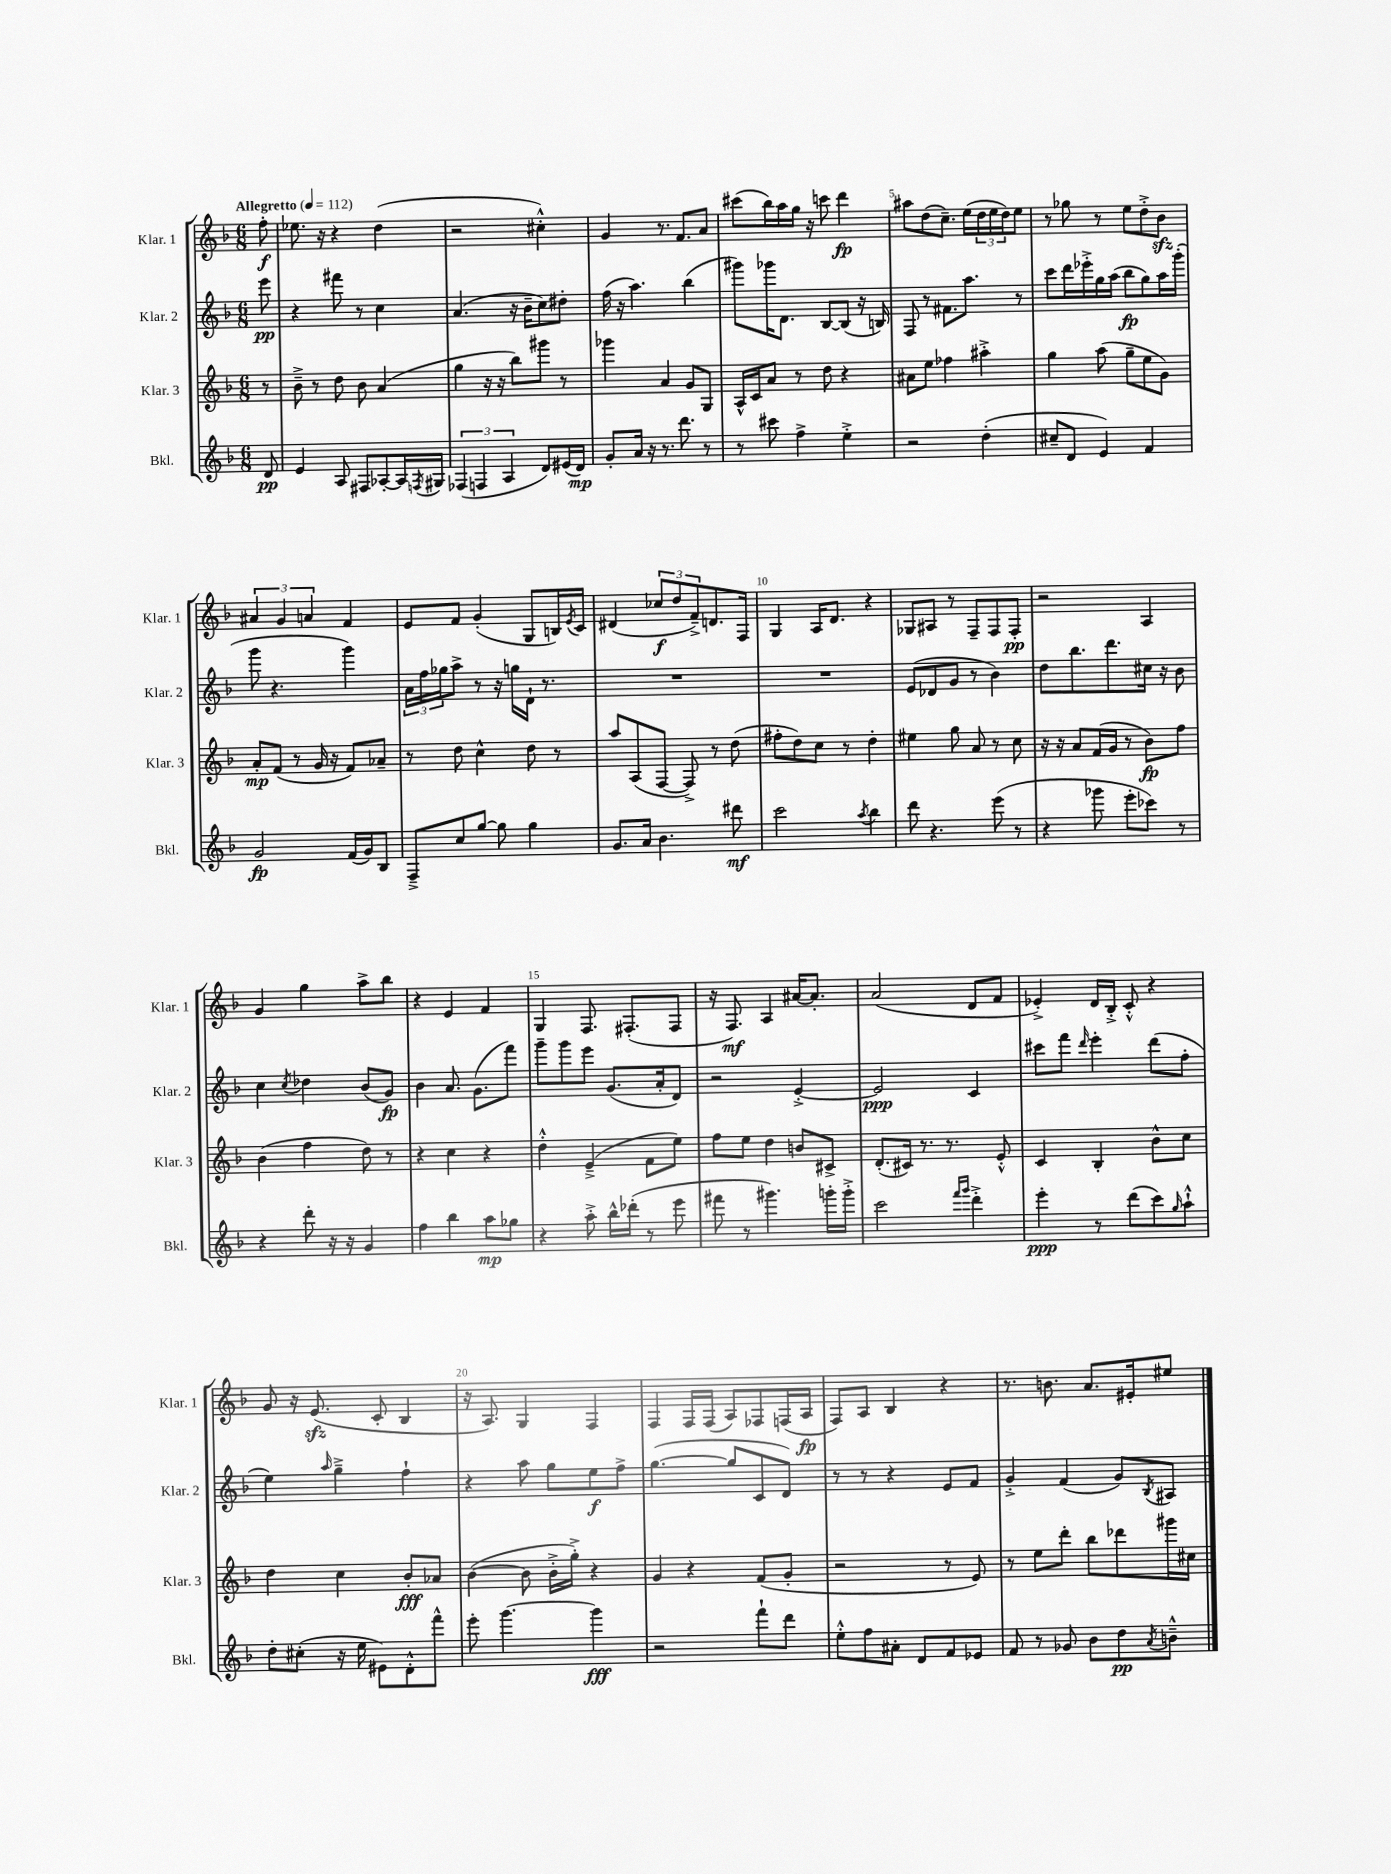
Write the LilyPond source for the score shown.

<<
\new StaffGroup <<
\new Staff = "s0" \with { instrumentName = "Klar. 1" shortInstrumentName = "Klar. 1" } {
    \clef treble \key f \major \numericTimeSignature \time 6/8 \partial 8 \tempo "Allegretto" 4 = 112
    f''8-.\f |
    ees''8. r16 r4 d''4( |
    r2 cis''4-.-^) |
    g'4 r8. f'8. a'8 |
    cis'''8( bes''16) a''16 g''16 r16 c'''8 d'''4\fp |
    ais''8 d''8( c''8.--) e''16( \tuplet 3/2 { d''16 e''16 d''16) } e''8 |
    r8 ges''8 r8 e''8 d''8-.-> bes'8\sfz |
    \tuplet 3/2 { ais'4 g'4 a'4 } f'4 |
    e'8 f'8 g'4-.( g8 b16) \acciaccatura { e'8 } c'16 |
    dis'4( \tuplet 3/2 { ces''8\f d''8 f'8--->) } d'8. f16 |
    g4 a16 d'8. r4 |
    ges8 ais8 r8 f8-- f8 f8-.\pp |
    r2 a4 |
    g'4 g''4 a''8-> bes''8 |
    r4 e'4 f'4 |
    g4 f8. fis8.-.( fis8 |
    r16 f8.\mf) a4 ais'16~ ais'8.-. |
    a'2( d'8 f'8 |
    ees'4-.->) d'16 bes16-.-> c'8-.-^ r4 |
    g'8 r16 e'8.\sfz( c'8-. bes4 |
    r16 a8.) g4 f4 |
    f4 f16 f16( a8) fes8 f16( a16\fp |
    f8) a8 bes4 r4 |
    r8. b'8. a'8. eis'16-. eis''8 \bar "|." |
}
\new Staff = "s1" \with { instrumentName = "Klar. 2" shortInstrumentName = "Klar. 2" } {
    \clef treble \key f \major \numericTimeSignature \time 6/8 \partial 8
    e'''8\pp |
    r4 fis'''8 r8 c''4 |
    a'4.( r16 bes'16-- c''8) dis''8-. |
    f''16( r16 a''4.) bes''4( |
    gis'''8) ges'''16 d'8. bes8~ bes8( r16 b16) |
    f8 r8 fis'8. a''8. r8 |
    c'''8 d'''16 ees'''16-.-> g''16 a''16( bes''8\fp g''8) a''16 g'''16-.( |
    g'''8 r4. g'''4) |
    \tuplet 3/2 { a'16 f''16 ges''16 } a''8-> r8 r16 g''16 d'16-! r8. |
    R2. |
    R2. |
    e'8( des'8 g'8 r8 bes'4) |
    d''8 bes''8. d'''8. cis''16 r16 bes'8 |
    c''4 \acciaccatura { c''8 } des''4 bes'8( g'8\fp) |
    bes'4 a'8. g'8.( f'''8) |
    g'''8-- g'''8 e'''8 g'8.( a'16-. d'8) |
    r2 e'4~-.-> |
    e'2\ppp c'4 |
    cis'''8 f'''8 \grace { d'''16 } e'''4-. d'''8( f''8-. |
    e''4) \grace { a''16 } g''4---> f''4-! |
    r4 a''8 g''8 e''8\f f''8-> |
    g''4.~( g''8 c'8 d'8) |
    r8 r8 r4 e'8 f'8 |
    g'4-.-> f'4( g'8) \acciaccatura { bes8 } ais8 \bar "|." |
}
\new Staff = "s2" \with { instrumentName = "Klar. 3" shortInstrumentName = "Klar. 3" } {
    \clef treble \key f \major \numericTimeSignature \time 6/8 \partial 8
    r8 |
    bes'8---> r8 d''8 bes'8 a'4( |
    g''4 r16 r16 bes''8) gis'''8 r8 |
    ges'''4 a'4 g'8 g8 |
    a16-^ c'16 a'8 r8 d''8 r4 |
    ais'8 e''8 fes''4 ais''4-.-> |
    g''4 a''8( g''8-- e''8 g'8) |
    a'8-.\mp f'8( r8 g'16 r16 f'8) aes'8-- |
    r8 d''8 c''4-^ d''8 r8 |
    a''8 a8( f8~ f8->) r8 d''8( |
    fis''8-. d''8) c''8 r8 d''4-. |
    eis''4 g''8 a'8 r8 c''8 |
    r16 r16 a'8 f'16( g'16 r8 bes'8\fp) f''8 |
    bes'4( f''4 d''8) r8 |
    r4 c''4 r4 |
    d''4-.-^ e'4--->( f'8 e''8) |
    f''8 e''8 d''4 b'8 cis'8-> |
    d'8.-.( cis'16) r8. r8. e'8-.-^ |
    c'4 bes4-. bes'8-^ c''8 |
    d''4 c''4 bes'8-.\fff aes'8 |
    bes'4~( bes'8 bes'16-.-> g''16-.->) r4 |
    g'4 r4 f'8( g'8-. |
    r2 r8 e'8) |
    r8 e''8 d'''8-. bes''8 des'''8 gis'''16 cis''16 \bar "|." |
}
\new Staff = "s3" \with { instrumentName = "Bkl." shortInstrumentName = "Bkl." } {
    \clef treble \key f \major \numericTimeSignature \time 6/8 \partial 8
    d'8\pp |
    e'4 a8 fis8 aes8~-. aes16 \acciaccatura { f8 } gis16 |
    \tuplet 3/2 { fes4( f4 a4 } d'8) eis'16( d'16\mp) |
    g'8-. a'16 r16 r8. d'''8. r8 |
    r8 cis'''8 f''4-> e''4-.-> |
    r2 d''4-.( |
    cis''8-- d'8 e'4) f'4 |
    g'2\fp f'16( g'16) bes8 |
    f8---> c''8 g''8~ g''8 g''4 |
    g'8. a'16 bes'4. dis'''8\mf |
    c'''2 \acciaccatura { a''8 } bes''4 |
    d'''8 r4. e'''8( r8 |
    r4 ges'''8 e'''8-. ces'''8) r8 |
    r4 d'''8-. r16 r16 g'4 |
    f''4 bes''4 a''8\mp ges''8 |
    r4 a''8-.-> bes''16-^ des'''16-.( r8 e'''8 |
    fis'''8 r8 gis'''4.) g'''16-. g'''16-.-> |
    c'''2 \grace { f'''16 g'''16 } d'''4-.-> |
    e'''4-.\ppp r8 d'''8( c'''8) \grace { g''16 } a''8-!-^ |
    d''8-. cis''8-.( r16 e''16 eis'8) d'8-.-^ f'''8-^ |
    e'''8-. g'''4.~ g'''4\fff |
    r2 f'''8-! d'''8 |
    e''8-.-^ f''8 ais'8-. d'8 f'8 ees'8 |
    f'8 r8 ges'8 bes'8 d''8\pp \acciaccatura { a'8 } b'8---^ \bar "|." |
}
>>
>>
\layout { \context { \Score \override BarNumber.break-visibility = ##(#f #t #t) barNumberVisibility = #(every-nth-bar-number-visible 5) } }
